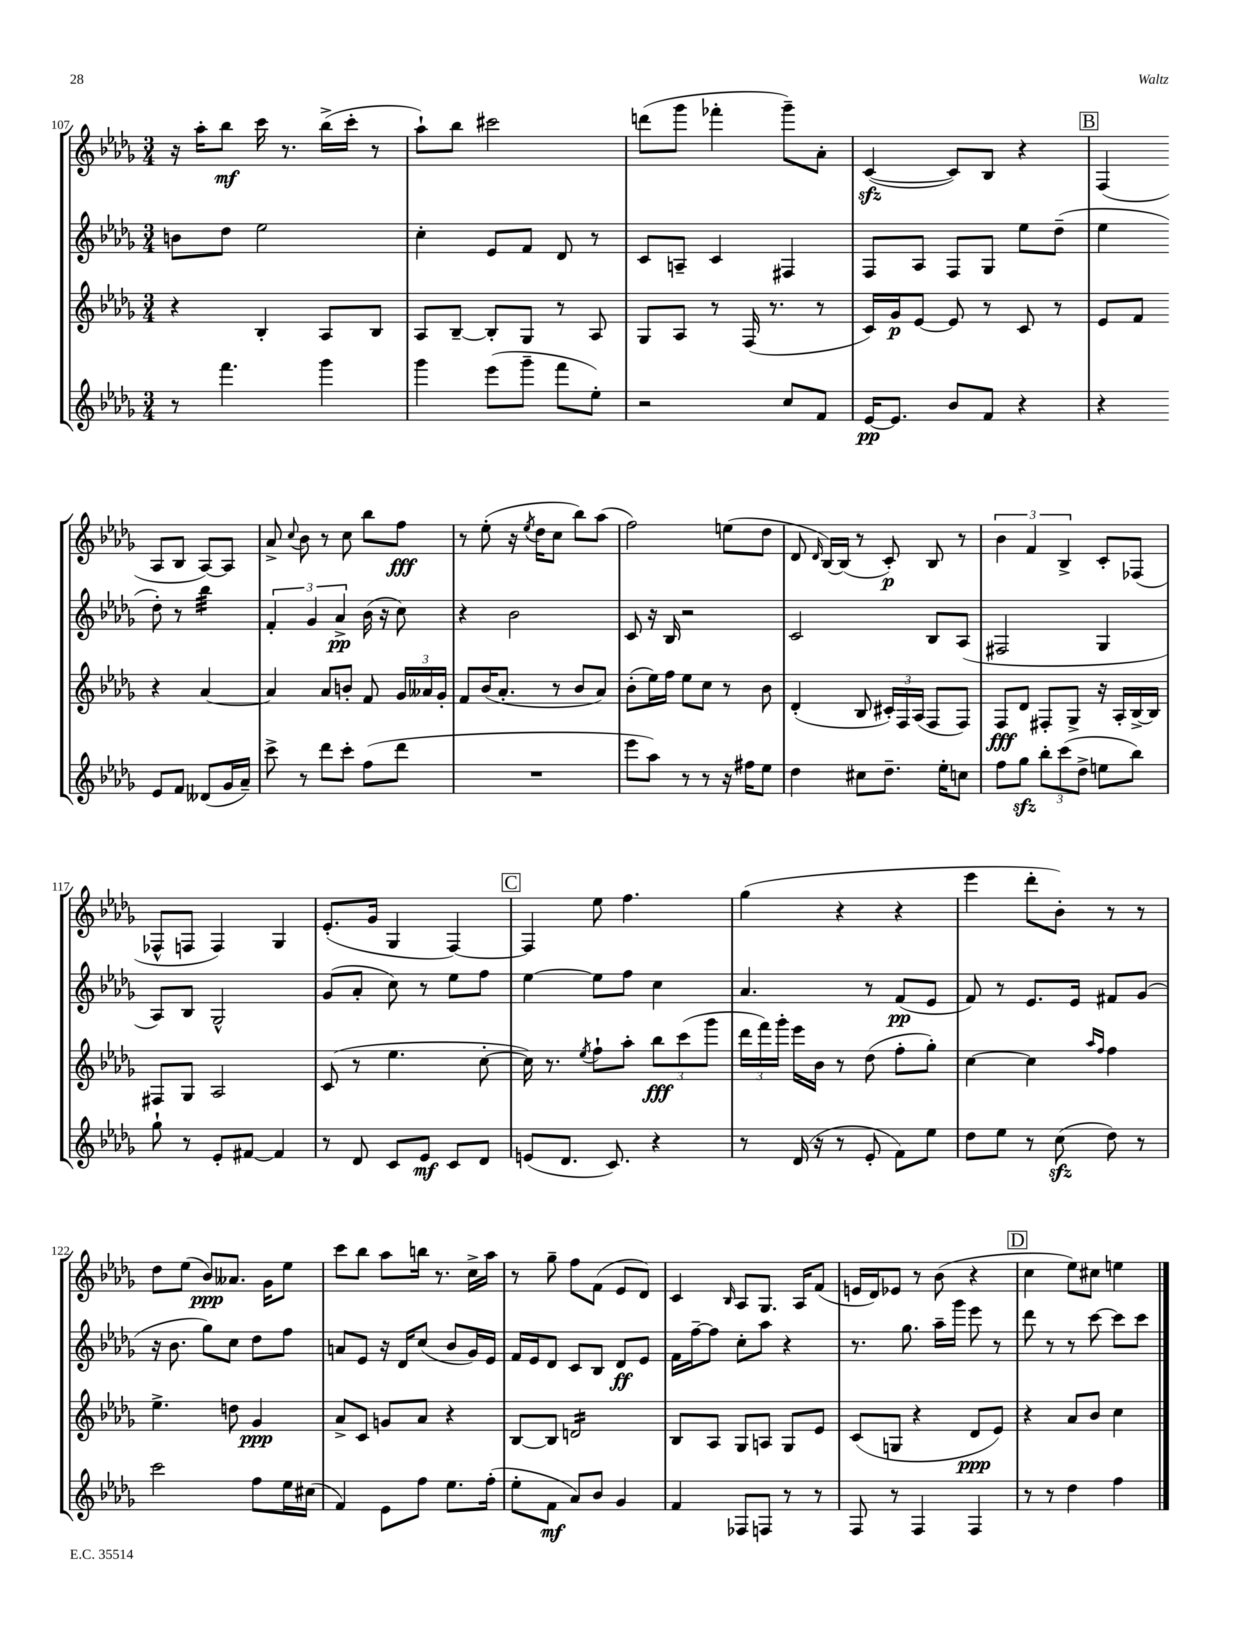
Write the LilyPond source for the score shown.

<<
\new StaffGroup <<
\new Staff = "s0" {
    \clef treble \key des \major \numericTimeSignature \time 3/4
    \autoBeamOff r16 aes''16[-. bes''8]\mf c'''16 r8. bes''16[->( c'''16]-. r8 |
    aes''8[-!) bes''8] cis'''2 |
    d'''8[( ges'''8] fes'''4-. ges'''8[--) aes'8]-. |
    c'4~\sfz( c'8[) bes8] r4 |
    \mark \markup { \box "B" } f4( aes8[ bes8] aes8[~) aes8] |
    aes'8-> \appoggiatura { c''8 } bes'8 r8 c''8 bes''8[ f''8]\fff |
    r8 ees''8-.( r16 \acciaccatura { ees''8 } des''16[ c''8] bes''8[) aes''8]( |
    f''2) e''8[( des''8] |
    des'8 \grace { des'16 } bes16[~) bes16]( r8 c'8-.\p) bes8 r8 |
    \tuplet 3/2 { bes'4 f'4 bes4-> } c'8[-. fes8]( |
    fes8[-^ f8] f4) ges4 |
    ees'8.[-.( ges'16] ges4 f4~) |
    \mark \markup { \box "C" } f4 ees''8 f''4. |
    ges''4( r4 r4 |
    ees'''4 des'''8[-. bes'8]-.) r8 r8 |
    des''8[ ees''8]( bes'8[\ppp) aeses'8.] ges'16[ ees''8] |
    c'''8[ bes''8] aes''8[ b''16] r8. c''16[-> aes''16] |
    r8 ges''8-- f''8[ f'8]( ees'8[ des'8]) |
    c'4 \grace { bes16 } aes8[ ges8.] aes16[ f'8]( |
    e'16[ des'16) ees'8] r8 bes'8( r4 |
    \mark \markup { \box "D" } c''4 ees''8[) cis''8] e''4 \bar "|." |
}
\new Staff = "s1" {
    \clef treble \key des \major \numericTimeSignature \time 3/4
    \autoBeamOff b'8[ des''8] ees''2 |
    c''4-. ees'8[ f'8] des'8 r8 |
    c'8[ a8]-- c'4 fis4 |
    f8[ aes8] f8[ ges8] ees''8[ des''8]--( |
    \mark \markup { \box "B" } ees''4 des''8-.) r8 bes''4:32 |
    \tuplet 3/2 { f'4-. ges'4 aes'4->\pp } bes'16( r16 c''8) |
    r4 bes'2 |
    c'8 r16 bes16 r2 |
    c'2 bes8[ aes8]( |
    fis2 ges4 |
    aes8[) bes8] ges2-^ |
    ges'8[( aes'8]-. c''8) r8 ees''8[ f''8] |
    \mark \markup { \box "C" } ees''4~ ees''8[ f''8] c''4 |
    aes'4. r8 f'8[\pp( ees'8] |
    f'8) r8 ees'8.[ ees'16] fis'8[ ges'8]( |
    r16 bes'8. ges''8[) c''8] des''8[ f''8] |
    a'8[ ees'8] r16 des'16[ c''8]( bes'8[ ges'16) ees'16] |
    f'16[ ees'16 des'8] c'8[ bes8] des'8[\ff ees'8] |
    f'16[ f''16~-- f''8] c''8[-. aes''8] r4 |
    r8. ges''8. aes''16[-- ges'''16] ees'''8 r8 |
    \mark \markup { \box "D" } des'''8 r8 r8 c'''8~ c'''8[ c'''8] \bar "|." |
}
\new Staff = "s2" {
    \clef treble \key des \major \numericTimeSignature \time 3/4
    \autoBeamOff r4 bes4-. aes8[ bes8] |
    aes8[ bes8]~-- bes8[-. ges8] r8 aes8 |
    ges8[ aes8] r8 f16( r8. r8 |
    c'16[) ges'16\p ees'8]~ ees'8 r8 c'8 r8 |
    \mark \markup { \box "B" } ees'8[ f'8] r4 aes'4~ |
    aes'4 aes'8[ b'8]-. f'8 \tuplet 3/2 { ges'16[ aeses'16 ges'16]-. } |
    f'8[ bes'16( aes'8.]-. r8 bes'8[ aes'8]) |
    bes'8[-.( ees''16) f''16] ees''8[ c''8] r8 bes'8 |
    des'4-.( bes8 \tuplet 3/2 { cis'16[-.) f16 aes16]( } f8[ f8]) |
    f8[\fff des'8] fis8[-. ges8]-> r16 aes16[-. bes16~-> bes16] |
    fis8[ ges8] aes2 |
    c'8( r8 ees''4. c''8~-. |
    \mark \markup { \box "C" } c''16) r8. \acciaccatura { ees''8 } f''8[-! aes''8]-. \tuplet 3/2 { bes''8[\fff c'''8( ges'''8] } |
    \tuplet 3/2 { des'''16[ f'''16) ges'''16]-. } ees'''16[ bes'16] r8 des''8( f''8[-. ges''8]-.) |
    c''4~ c''4 \grace { aes''16[ f''16] } f''4 |
    ees''4.-> d''8 ges'4\ppp |
    aes'8[-> c'8] g'8[ aes'8] r4 |
    bes8[~ bes8] d'2:16 |
    bes8[ aes8] ges8[ a8] ges8[ ees'8] |
    c'8[( g8] r4 des'8[\ppp ees'8]) |
    \mark \markup { \box "D" } r4 aes'8[ bes'8] c''4 \bar "|." |
}
\new Staff = "s3" {
    \clef treble \key des \major \numericTimeSignature \time 3/4
    \autoBeamOff r8 f'''4. ges'''4 |
    ges'''4 ees'''8[( ges'''8]-- f'''8[ ees''8]-.) |
    r2 c''8[ f'8] |
    ees'16[~\pp ees'8.] bes'8[ f'8] r4 |
    \mark \markup { \box "B" } r4 ees'8[ f'8] deses'8[( ges'16 aes'16]--) |
    c'''8-> r8 des'''8[ c'''8]-. f''8[( des'''8] |
    R2. |
    ees'''8[ aes''8]) r8 r8 r16 fis''16[ ees''8] |
    des''4 cis''8[ des''8.]-- ees''16[-. c''8] |
    f''8[ ges''8]\sfz \tuplet 3/2 { bes''8[-. c'''8( des''8]-> } e''8[ bes''8]) |
    ges''8-! r8 ees'8[-. fis'8]~ fis'4 |
    r8 des'8 c'8[ ees'8]\mf c'8[ des'8] |
    \mark \markup { \box "C" } e'8[( des'8.] c'8.) r4 |
    r8 des'16( r16 r8 ees'8-. f'8[) ees''8] |
    des''8[ ees''8] r8 c''8\sfz( des''8) r8 |
    c'''2 f''8[ ees''16 cis''16]( |
    f'4) ees'8[ f''8] ees''8.[ f''16]-.( |
    ees''8[-. f'8]\mf aes'8[) bes'8] ges'4 |
    f'4 fes8[ f8] r8 r8 |
    f8 r8 f4 f4 |
    \mark \markup { \box "D" } r8 r8 des''4 f''4 \bar "|." |
}
>>
>>
\layout { \context { \Score currentBarNumber = #107 } }
